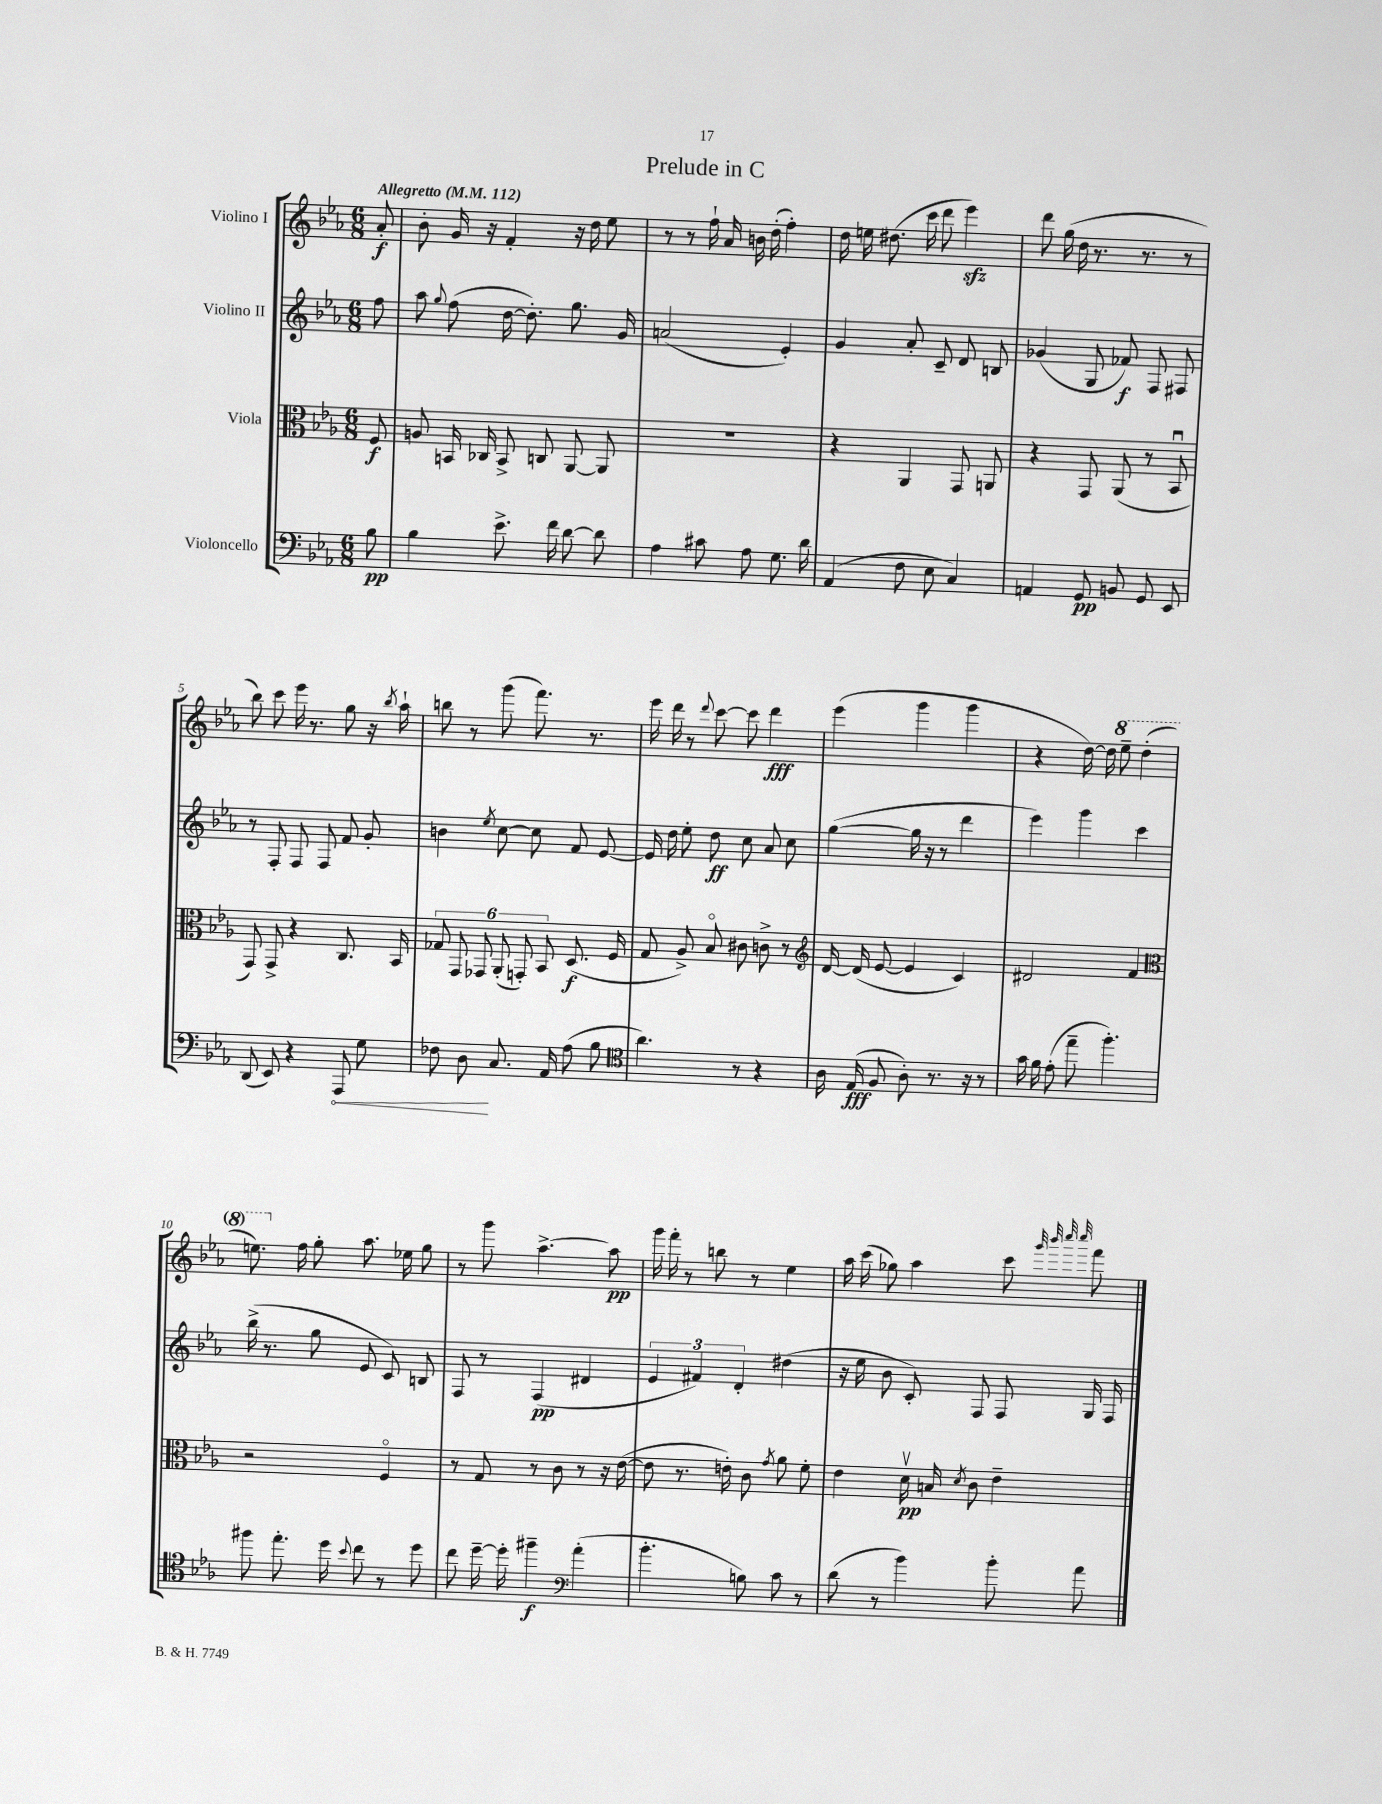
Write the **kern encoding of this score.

**kern	**kern	**kern	**kern
*staff4	*staff3	*staff2	*staff1
*clefF4	*clefC3	*clefG2	*clefG2
*k[b-e-a-]	*k[b-e-a-]	*k[b-e-a-]	*k[b-e-a-]
*M6/8	*M6/8	*M6/8	*M6/8
*MM112	*MM112	*MM112	*MM112
8B-	8F	8ff	8a-'
=	=	=	=
4B-	8A	8aa-	8b-'
.	.	8qqgg	.
.	16BB	(8ff	16g
.	16C-	.	16r
8.e-^	8BB^	[16dd	4f'
.	.	8.dd'])	.
.	8C	.	.
16f	.	.	.
[8d	[8AA-	8.gg	16r
.	.	.	16dd
8d]	8AA-]	.	8ee-
.	.	16g	.
=	=	=	=
4A-	2.r	(2a	8r
.	.	.	8r
8c#	.	.	16ff`
.	.	.	16a-
8A-	.	.	16b
.	.	.	(16dd'
8.G	.	4e-')	4ff')
16d	.	.	.
=	=	=	=
(4AA-	4r	4g	16dd
.	.	.	16ee
.	.	.	(8.dd#
8F	4AA-	8a-'	.
.	.	.	16ccc
8E-	.	8c~	8ddd
4C)	8GG	8d	4eee-)
.	8AA	8B	.
=	=	=	=
4AA	4r	(4g-	8ddd
.	.	.	(16gg
.	.	.	16dd
8GG	8GG	8G	8.r
8BB	(8AA-	8f-)	.
.	.	.	8.r
8GG	8r	8F	.
8EE-	8BB-u	8F#	8r
=	=	=	=
(8DD	8GG)	8r	8bb-)
8EE-)	8GG^	8F'	8ccc
4r	4r	8F	16eee-
.	.	.	8.r
.	.	8F	.
8AAA-	8.C	8f	8gg
8G	.	8g'	16r
.	.	.	8qbb-
.	16BB-	.	16aa-`
=	=	=	=
8F-	12G-	4b	8bb
.	12GG	.	.
8D	.	.	8r
.	12GG-	.	.
.	.	8qee-	.
8.C	(12AA-'	[8cc	(8ggg
.	12GG')	.	.
.	.	8cc]	8.fff)
.	12BB-	.	.
16AA-	.	.	.
(8A-	(8.D	8f	.
.	.	.	8.r
8B-	.	[8e-	.
.	16F	.	.
=	=	=	=
*clefC4	*	*	*
4.a-)	8G	16e-]	16eee-
.	.	16dd	16ddd
.	8A-^)	8ee-'	8r
.	.	.	8qqddd
.	8B-o	8dd	[8ccc
8r	8c#	8cc	8ccc]
4r	8c^	8a-	4ddd
.	8r	8cc	.
=	=	=	=
*	*clefG2	*	*
16A-	[16d	([4gg	(4eee-
(16E-	(16d]	.	.
8F	[8e-	.	.
8A-')	4e-]	16gg]	4ggg
.	.	16r	.
8.r	.	8r	.
.	4c)	4ddd	4ggg
16r	.	.	.
8r	.	.	.
=	=	=	=
16g	2d#	4eee-)	4r
16f	.	.	.
(8e-'	.	.	.
8ee-~	.	4ggg	[16dd)
.	.	.	16dd]
4.ff')	.	.	8eee-~
.	4f	4ccc	(4ddd'
=	=	=	=
*	*clefC3	*	*
8ff#	2r	(16bb-^	8.eee)
.	.	8.r	.
8.ee-'	.	.	.
.	.	.	16ff
.	.	8gg	8gg'
16dd	.	.	.
8qqb-	.	.	.
8cc	.	8e-	8.aa-
8r	4Fo	8c)	.
.	.	.	16ee-
8dd	.	8B	8gg
=	=	=	=
8cc	8r	8F	8r
[16dd~	8G	8r	8ggg
16dd']	.	.	.
4ff#~	8r	(4F	[4.aa-^
.	8c	.	.
*clefF4	*	*	*
(4a-'	8r	4d#	.
.	16r	.	8aa-]
.	([16e-	.	.
=	=	=	=
4.b-'	8e-]	6e-	16ggg
.	.	.	16fff'
.	8.r	.	8r
.	.	6f#)	.
.	.	.	8bb
.	16e')	.	.
.	.	6d'	.
8B)	8c	.	8r
.	8qg	.	.
8c	8a-	(4dd#	4ee-
8r	8f'	.	.
=	=	=	=
(8d	4e-	16r	16aa-
.	.	16ee-	(16ccc
8r	.	8b-	8gg-)
4b-)	16dv	8c')	4aa-
.	16B	.	.
.	8qd	.	.
.	8c	8F	.
8b-'	4e-~	8F	8ccc
.	.	.	32qqggg
.	.	.	32qqbbb-
.	.	.	32qqcccc
.	.	.	32qqcccc
8a-	.	16G	8fff
.	.	16F	.
==	==	==	==
*-	*-	*-	*-
